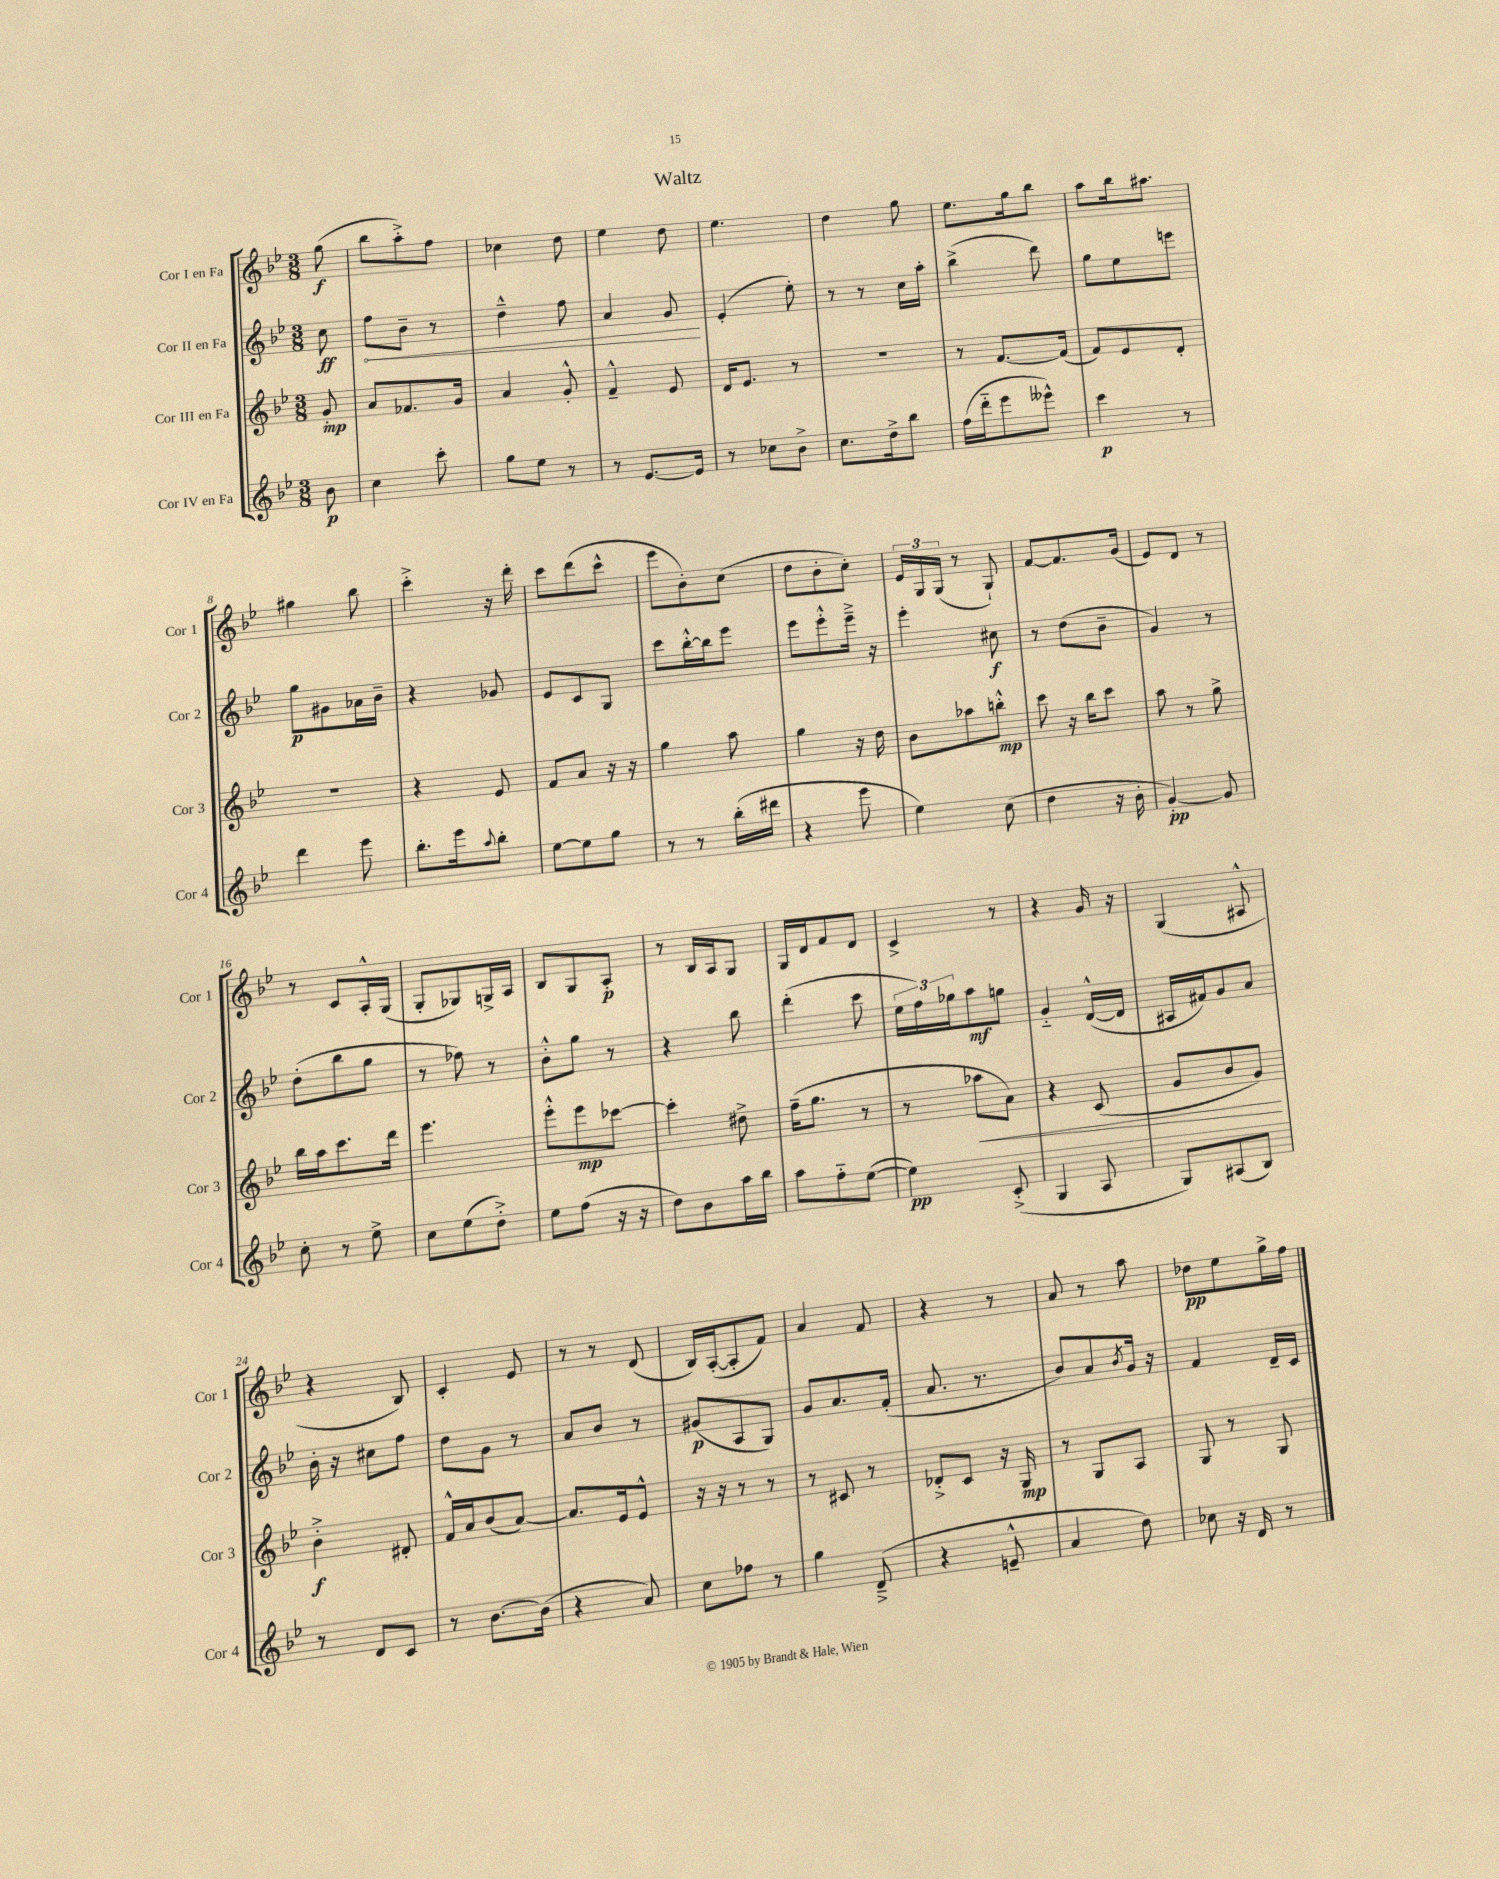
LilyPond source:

\header { title = "Waltz" }
<<
\new StaffGroup <<
\new Staff = "s0" \with { instrumentName = "Cor I en Fa" shortInstrumentName = "Cor 1" } {
    \clef treble \key bes \major \numericTimeSignature \time 3/8 \partial 8
    g''8\f( |
    bes''8 a''8-.->) f''8 |
    ces''4 d''8 |
    ees''4 d''8 |
    ees''4. |
    d''4 g''8 |
    ees''8. g''16 bes''8 |
    a''8 bes''16 ais''8. |
    gis''4 bes''8 |
    c'''4-.-> r16 d'''16-. |
    c'''8 d'''8( c'''8-^ |
    ees'''8 bes'8-.) c''8( |
    d''8 bes'8-. c''8-.) |
    \tuplet 3/2 { ees'16 g16 g16( } r8 g8-!) |
    f'8~ f'8. g'16( |
    ees'8) d'8 r8 |
    r8 c'8 a16-.-^ g16( |
    g8-. ges8) g16-> a16 |
    bes8 g8 a8-.\p |
    r8 bes16 a16 g8 |
    g16 d'16 f'8 d'8 |
    c'4-> r8 |
    r4 g'16 r16 |
    g4( ais8-^ |
    r4 bes8) |
    c'4-. ees'8 |
    r8 r8 d'8( |
    bes16) a16~-.( a8-. f'8) |
    a'4 f'8 |
    r4 r8 |
    a'8 r8 a''8 |
    des''8\pp ees''8 g''16-> f''16 \bar "|." |
}
\new Staff = "s1" \with { instrumentName = "Cor II en Fa" shortInstrumentName = "Cor 2" } {
    \clef treble \key bes \major \numericTimeSignature \time 3/8 \partial 8
    c''8\ff |
    \once \override Hairpin.circled-tip = ##t f''8\< bes'8-- r8 |
    d''4---^ f''8 |
    a'4 g'8\! |
    ees'4-.( ees''8-.) |
    r8 r8 c''16 a''16-. |
    bes''4->( d'''8) |
    g''8 ees''8 e'''8 |
    g''8\p gis'8 aes'16 bes'16-- |
    r4 ges'8 |
    ees'8 c'8 g8 |
    c'''8 bes''16~-.-^ bes''16 ees'''8 |
    ees'''8 ees'''8-.-^ ees'''16---> r16 |
    ees'''4-. cis''8\f |
    r8 d''8( bes'8-- |
    g'4) r8 |
    d''8-.( bes''8 g''8 |
    r8 fes''8) r8 |
    bes'8-.-^ g''8 r8 |
    r4 bes''8 |
    d'''4-.( c'''8 |
    \tuplet 3/2 { ees''16 f''16) ges''16 } a''8\mf g''8 |
    g'4-_ d'16~-^( d'16 |
    ais16 fis'16) g'8 a'8 |
    bes'16-. r16 cis''8 f''8 |
    d''8 g'8 r8 |
    a'8 bes'8 r8 |
    gis'8\p( a8 g8) |
    g'8 a'8. f'16-.( |
    a'8. r8. |
    bes'8) a'8 \acciaccatura { bes'8 } g'16 r16 |
    f'4 d'16-- c'16 \bar "|." |
}
\new Staff = "s2" \with { instrumentName = "Cor III en Fa" shortInstrumentName = "Cor 3" } {
    \clef treble \key bes \major \numericTimeSignature \time 3/8 \partial 8
    g'8-.\mp |
    a'8 fes'8. g'16 |
    a'4 g'8-.-^ |
    f'4---^ ees'8 |
    d'16 ees'8. r8 |
    R4. |
    r8 f'8.~ f'16( |
    f'8) ees'8 d'8-. |
    R4. |
    r4 ees'8 |
    f'8 a'8 r16 r16 |
    g''4 a''8 |
    g''4 r16 d''16 |
    bes'8 aes''8 b''8-.-^\mp |
    c'''8 r16 bes''16 c'''8 |
    a''8 r8 g''8-> |
    bes''16 a''16 c'''8. d'''16 |
    ees'''4. |
    ees'''8-.-^ ees'''8\mp ces'''8~ |
    ces'''4-. dis''8-> |
    f''16--( g''8. r8 |
    r8 aes''8\< a'8) |
    r4 c'8( |
    g'8 bes'8 g'8\!) |
    bes'4-.->\f dis'8-. |
    f'16-^ a'16 bes'8( a'8~) |
    a'8. ees'16 ees'8-^ |
    r16 r16 r8 r8 |
    r8 cis'8 r8 |
    des'8-.-> c'8 r16 g16\mp |
    r8 g8 a8 |
    g8 r8 g8 \bar "|." |
}
\new Staff = "s3" \with { instrumentName = "Cor IV en Fa" shortInstrumentName = "Cor 4" } {
    \clef treble \key bes \major \numericTimeSignature \time 3/8 \partial 8
    bes'8\p |
    c''4 c'''8-. |
    g''8 ees''8 r8 |
    r8 ees'8.~ ees'16 |
    r8 ces''8 bes'8-> |
    c''8. d''16-> bes''8 |
    f''16( d'''16-_ ees'''8 eeses'''8-^) |
    c'''4\p r8 |
    d'''4 ees'''8 |
    bes''8.-. ees'''16 \appoggiatura { a''8 } bes''8-. |
    ees''8~ ees''8 g''8 |
    r8 r8 bes''16-.( dis'''16 |
    r4 ees'''8 |
    ees''4) c''8( |
    d''4 r16 bes'16-. |
    g'4~-.\pp) g'8 |
    c''8-. r8 ees''8-> |
    c''8 ees''8( d''8-.->) |
    ees''8 f''8( r16 r16 |
    d''8) bes'8 a''16 bes''16 |
    a''8 f''8-_ ees''8~( |
    ees''4\pp) c'8-.->( |
    g4 a8 |
    g8) ais8( bes8) |
    r8 d'8 c'8 |
    r8 bes'8.~ bes'16( |
    r4 a'8) |
    c''8 fes''8 r8 |
    g''4 d'8--->( |
    r4 e'8---^ |
    a'4 d''8) |
    ces''8 r16 d'16 r8 \bar "|." |
}
>>
>>
